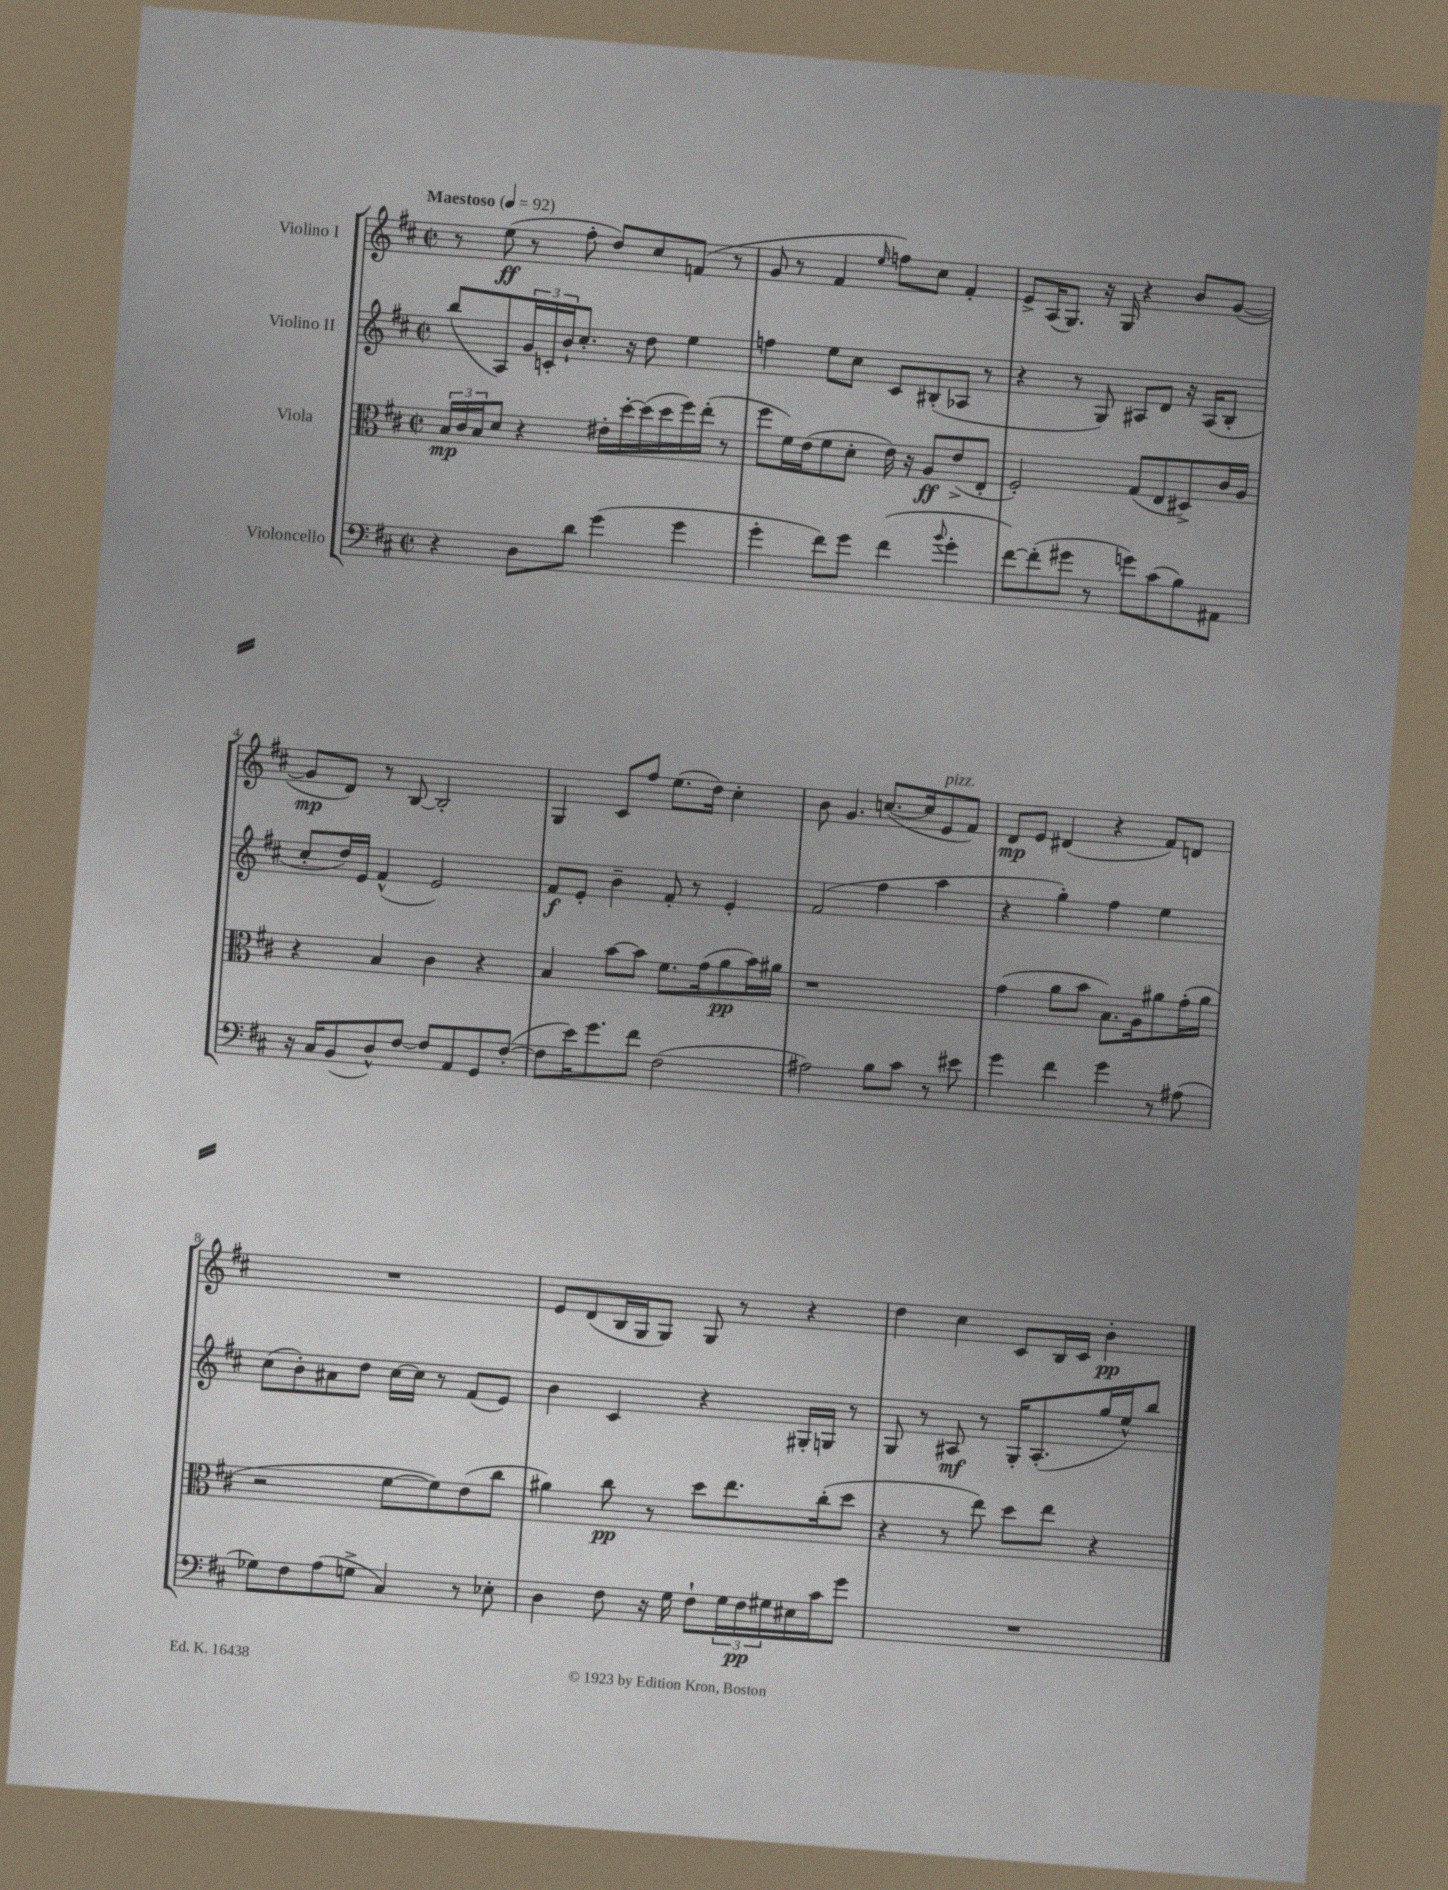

**kern	**kern	**kern	**kern
*staff4	*staff3	*staff2	*staff1
*clefF4	*clefC3	*clefG2	*clefG2
*k[f#c#]	*k[f#c#]	*k[f#c#]	*k[f#c#]
*M2/2	*M2/2	*M2/2	*M2/2
*met(c|)	*met(c|)	*met(c|)	*met(c|)
*MM92	*MM92	*MM92	*MM92
4r	24B	(8bb	8r
.	24c#	.	.
.	24B	.	.
.	8d	8A)	(8ee
8D	4r	24g	8r
.	.	24c'	.
.	.	24b`	.
8d	.	8.cc#'	8ff#'
(4g	16e#'	.	8dd)
.	[16dd'	16r	.
.	(16dd]	8dd	8cc#
.	16dd	.	.
4g	16ff#)	4ee	(8f
.	(16ee'	.	.
.	8r	.	8r
=	=	=	=
4g'	8ff#	4ff	8g
.	16f#)	.	8r
.	(16e	.	.
8f#)	8f#	8ee	4f#
8g	8d'	8cc#	.
.	.	.	16qqee
(4f#	16e)	8c#	8ff)
.	16r	.	.
.	8A	(8B#'	8cc#
8qqb	.	.	.
4g'	(8e^	8A-	4f#'
.	8E'	8r	.
=	=	=	=
[8f#)	2F#')	4r	8e^
(8f#']	.	.	(16A
.	.	.	8.G)
8g#	.	8r	.
8r	.	8G)	16r
.	.	.	16G
8g)	(8G	8A#	4r
(8c#	8E	8d	.
8B)	8D#^)	16r	8b
.	.	(16A#	.
8AA#	16c#	8B'	([8g
.	16A	.	.
=	=	=	=
16r	4r	8cc#'	8g]
16C#	.	.	.
(8BB	.	16dd)	8d)
.	.	16e	.
8D^^)	4B	(4f#^^	8r
[8F#	.	.	[8B
8F#]	4c#	2e)	2B']
8AA	.	.	.
8GG	4r	.	.
([8F#'	.	.	.
=	=	=	=
8F#]	4B	8f#	4G
16e)	.	8e'	.
8.g	.	.	.
.	[8b	4b~	8c#
8f#	8b]	.	8ff#
(2F#	8.f#	8f#'	(8.ee
.	.	8r	.
.	(16g	.	16dd)
.	8a	4e'	4cc#'
.	16b)	.	.
.	16a#	.	.
=	=	=	=
2A#)	1r	(2f#	8b
.	.	.	4.g
8B	.	4ff#	([8.cc
8c#	.	.	.
.	.	.	16cc]
8r	.	4aa	8e
8e#	.	.	8f#)
=	=	=	=
4g	(4g	4r	8d
.	.	.	8e
4f#	8a	4gg')	(4d#
.	8b	.	.
4g	8.B)	4ff#	4r
.	16A	.	.
8r	8a#	4ee	8f#)
(8A#	(16g'	.	8d
.	16a#	.	.
=	=	=	=
8G-)	2r	(8cc#	1r
8F#	.	8b')	.
(8A	.	8a#	.
8G^	.	8dd	.
4C#)	[8f#	[16cc#	.
.	.	16cc#]	.
.	8f#])	8r	.
8r	(8e	(8f#	.
8E-'	8cc#	8e)	.
=	=	=	=
4D	4a#)	4b	8e
.	.	.	(8d
8F#	8cc#	4c#	16B
.	.	.	16G
16r	8r	.	8G)
16G	.	.	.
8F#`	8dd	4r	8G
24G	8.ee	.	8r
24F#	.	.	.
24G#	.	.	.
16E#	.	16G#'	4r
16c#	(16cc#'	16G	.
8g	8dd	8r	.
=	=	=	=
1r	4r	8G	4dd
.	.	8r	.
.	8r	8A#	4cc#
.	8ee)	8r	.
.	8dd	16G'	8c#
.	.	(8.A#'	.
.	8ee	.	16B
.	.	.	16c#
.	4r	16gg	4b'
.	.	16ee^^)	.
.	.	8bb	.
==	==	==	==
*-	*-	*-	*-
